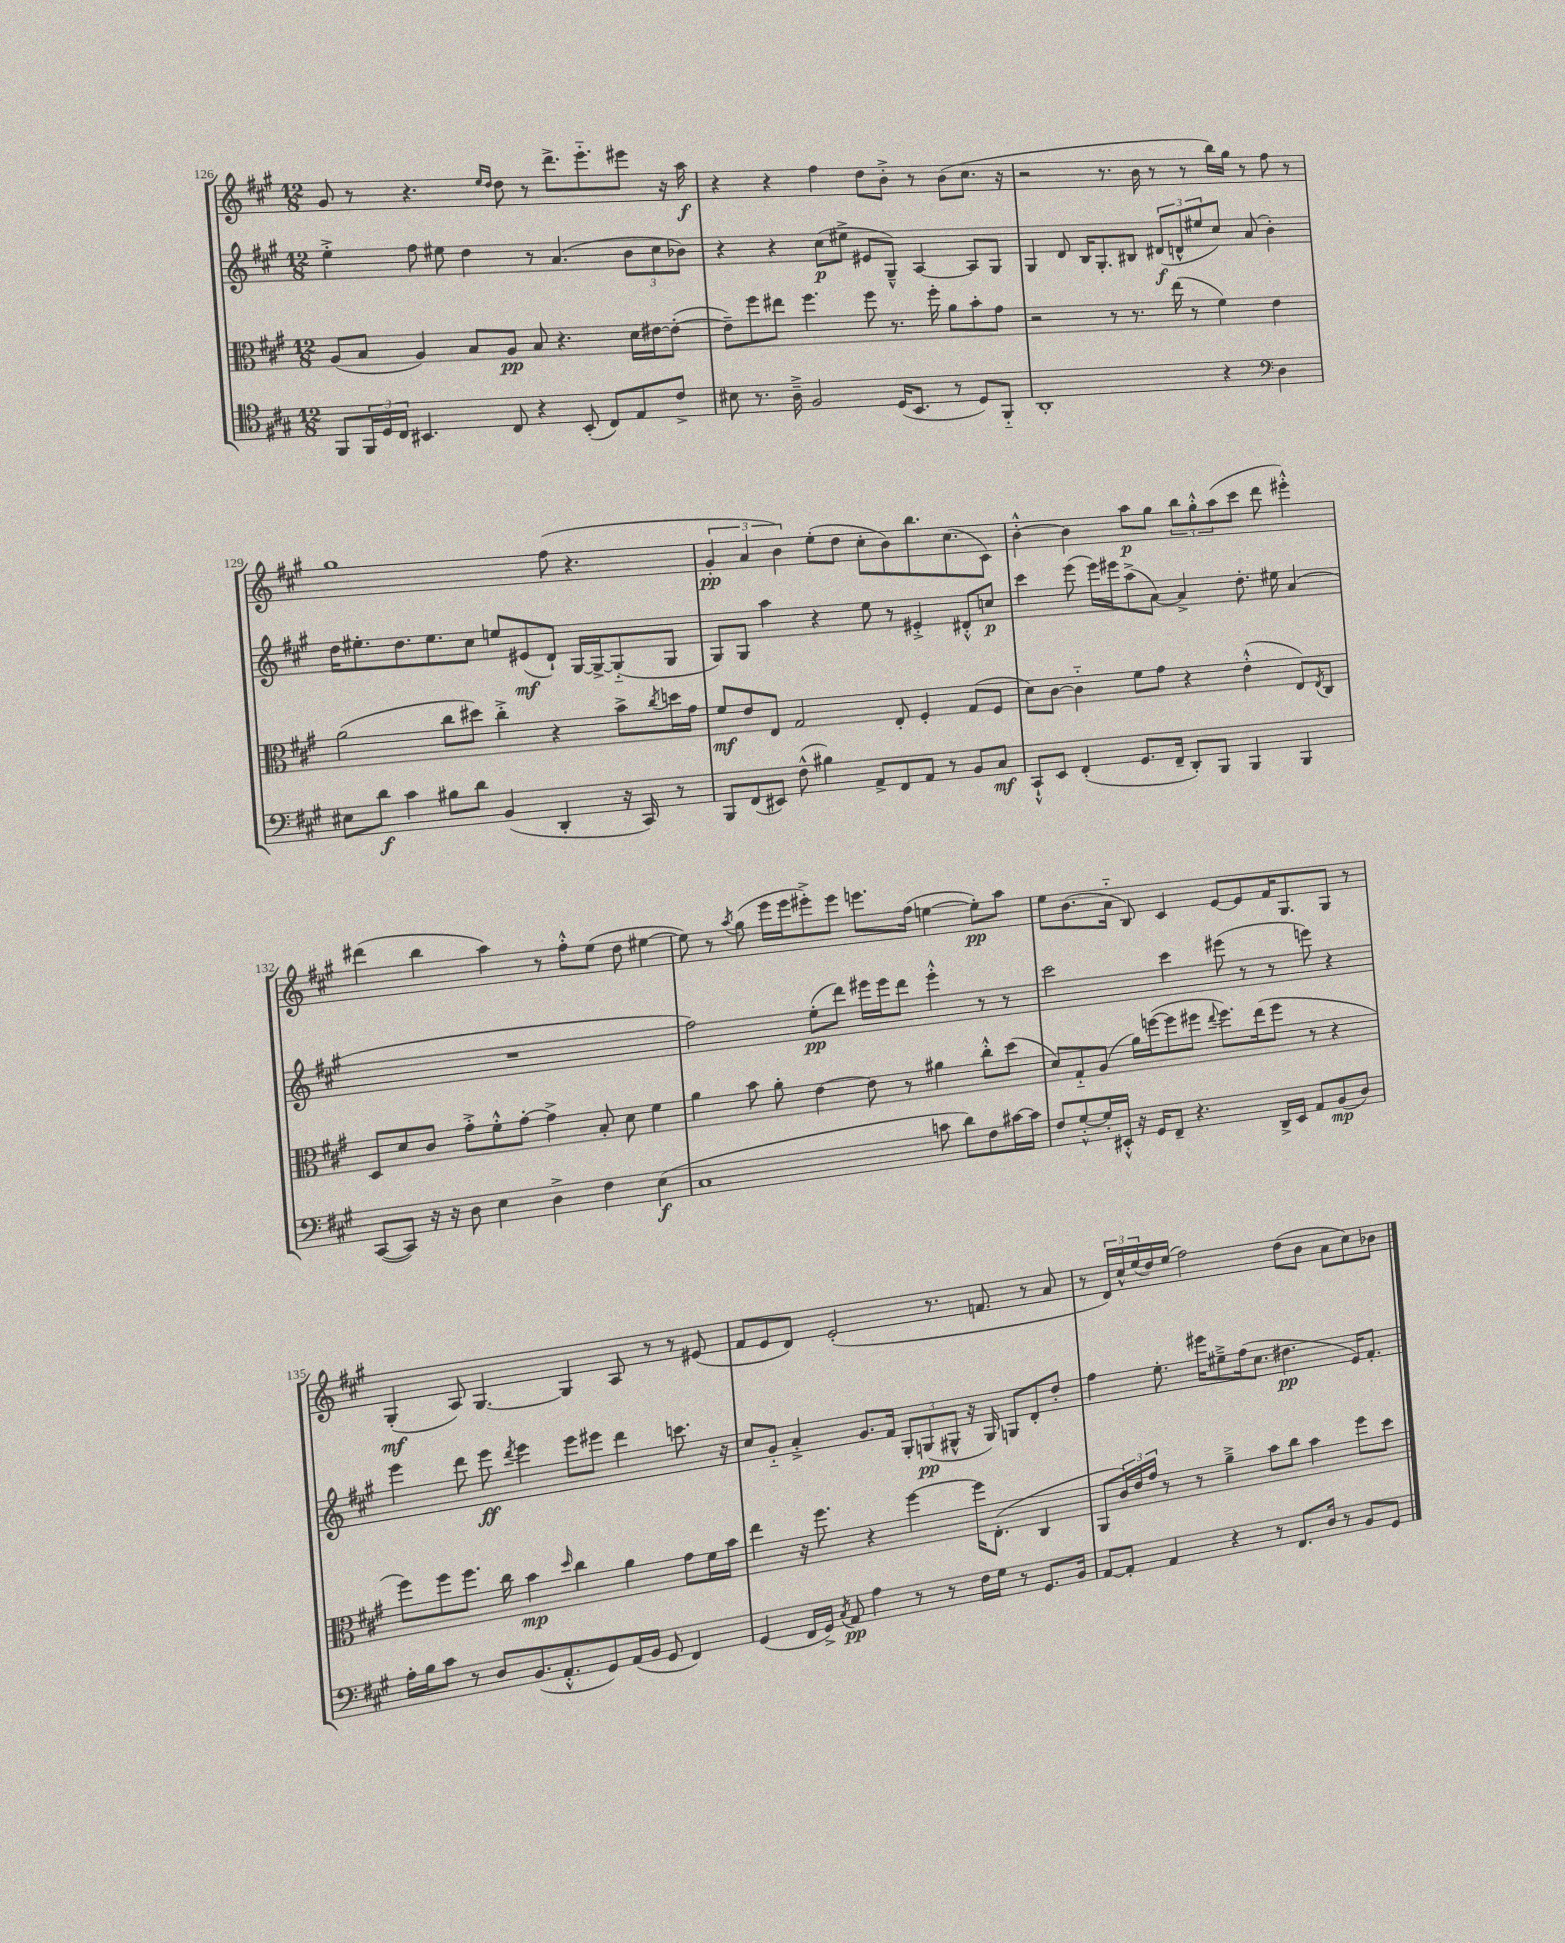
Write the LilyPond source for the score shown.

<<
\new StaffGroup <<
\new Staff = "s0" {
    \clef treble \key a \major \numericTimeSignature \time 12/8
    gis'8 r8 r4. \grace { e''16 d''16 } d''8 r8 d'''8.-> e'''8.-_ eis'''8 r16 a''16\f |
    r4 r4 fis''4 d''8 b'8-.-> r8 b'8( cis''8. r16 |
    r2 r8. b'16 r8 r8 b''16) gis''16 r8 fis''8 r8 |
    gis''1 fis''8( r4. |
    \tuplet 3/2 { gis'4-.\pp a'4 b'4) } e''8-.( d''8 cis''8-. b'8) b''8. cis''8.( cis'8) |
    b'4~-.-^ b'4 a''8\p gis''8 \tuplet 3/2 { b''8 gis''8-.-^ a''8( } cis'''8 d'''8 eis'''4-.-^) |
    dis'''4( b''4 a''4) r8 fis''8-.-^ e''8( d''8 eis''4~ |
    eis''8) r8 \acciaccatura { a''8 } gis''8( e'''16 e'''16 eis'''8-.->) eis'''8 e'''8. fis''16( e''4~ e''8-.\pp) a''8 |
    e''8 b'8.( a'16-_ b8) cis'4 e'8~ e'8 fis'16 gis8. gis8 r8 |
    gis4-.\mf( a8) gis4.~ gis4 a8 r8 r8 eis'8( |
    fis'8 e'8 d'8) e'2-.( r8. f'8. r8 a'8 |
    r8 \tuplet 3/2 { d'16) cis''16-^ e''16( } d''16) e''16( fis''2) d''8( b'8 a'8 cis''8) bes'8 \bar "|." |
}
\new Staff = "s1" {
    \clef treble \key a \major \numericTimeSignature \time 12/8
    e''4-.-> fis''8 eis''8 d''4 r8 a'4.( \tuplet 3/2 { b'8 cis''8 bes'8) } |
    r4 r4 cis''8\p( eis''8-> eis'8 gis8---^) a4~ a8 gis8 |
    gis4 d'8 b16 gis8.-. bis8 \tuplet 3/2 { dis'8\f( d'8-^ eis''8 } cis''8) a'8( b'4-.) |
    d''16 eis''8.-. d''8. eis''8. cis''8 e''8 eis'8\mf( d'8-!) gis16~ gis16~-> gis8-_( gis8 |
    gis8) gis8 a''4 r4 e''8 r8 eis'4-.-> dis'8-.-^ c''8\p |
    cis'''4 e'''8( e'''16) eis'''16 a''8->( a'8~) a'4-> d''8.-. eis''16 a'4( |
    R1. |
    fis''2) e''8-.\pp( d'''8) eis'''16 eis'''16 d'''8 eis'''4-.-^ r8 r8 |
    cis'''2 cis'''4 eis'''8( r8 r8 e'''8) r4 |
    e'''4 d'''8 e'''8\ff \acciaccatura { d'''8 } e'''4 e'''8 eis'''8 d'''4 c'''8. r16 |
    cis''8 gis'8-_ a'4-.-> gis'8. fis'16 \tuplet 3/2 { gis8-. g8\pp( gis8-^ } r16 gis16) g8 d'8-. d''8-. |
    fis''4 e''8.-. eis'''16 eis''8---> fis''16( cis''8. dis''4.\pp e'16) fis'8.-. \bar "|." |
}
\new Staff = "s2" {
    \clef alto \key a \major \numericTimeSignature \time 12/8
    a8( b8 a4) b8 a8\pp b8 r4. d'16 eis'16~ eis'8~-.( |
    eis'8--) fis''8 eis''8 fis''4. fis''8 r8. fis''16-. a'8 b'8-. gis'8 |
    r2 r8 r8. e''16( r8 fis'4) e'4 |
    a'2( cis''8 dis''8) cis''4-.-> r4 b'8-> \acciaccatura { cis''8 } d''16 gis'16 |
    fis'8\mf e'8 e8 gis2 e8-. fis4-. gis8( fis8 |
    d'8) cis'8~ cis'4-_ fis'8 gis'8 r4 e'4-.-^( e8) \acciaccatura { e8 } cis8 |
    d8 d'8 cis'8 gis'8-.-> fis'8-.-^ gis'8~-. gis'4-> b8-. d'8 fis'4 |
    a'4 b'8 a'8-. e'4~ e'8 r8 ais'4 cis''8-.-^ d''8( |
    d'8) gis8-_ a8( a'16) f''16~( f''8 fis''8 \appoggiatura { e''8 } fis''8.) e''16( fis''8 r8 r4 |
    fis''8) fis''8 fis''8. cis''16 b'4\mp \grace { d''16 } cis''4 a'4 gis'8 fis'16 b'16 |
    e''4 r16 fis''8. r4 fis''4~ fis''16 e8.-.( cis4 |
    a,8 \tuplet 3/2 { cis'16) e'16 gis'16 } r8 r8 a'4---> b'8 cis''8 b'4 fis''8 d''8 \bar "|." |
}
\new Staff = "s3" {
    \clef tenor \key a \major \numericTimeSignature \time 12/8
    fis,8 \tuplet 3/2 { fis,16 d16 cis16 } bis,4. cis8 r4 bis,8-.( cis8) e8 cis'8-> |
    bis8 r8. a16---> fis2 d16( b,8. r8 d8) fis,8-_ |
    a,1-. r4 \clef bass d4 |
    eis8 d'8\f cis'4 bis8 d'8 b,4( d,4-. r16 cis,16) r8 |
    b,,8 fis,8( eis,8) fis8-^( bis4) a,8-> fis,8 a,8 r8 b,8 cis8\mf |
    cis,8-!-^ e,8 fis,4-.( gis,8. fis,16-- d,8-.) b,,8 b,,4 b,,4 |
    cis,8~( cis,8) r16 r16 d8 e4 d4-> fis4 e4\f( |
    cis1 c'8 d'8) fis8 cis'16~ cis'16 |
    fis8 gis8~-.-^ gis16-. eis,16-.-^ r16 gis,16 fis,8-- r4. d,16-> eis,16 a,8 b,8\mp( d8) |
    a16-. b16 cis'8 r8 d8 b,8.( a,8.-.-^ gis,8) a,16( b,16 gis,8 fis,4) |
    gis,4( fis,16 gis,16->) \acciaccatura { cis8 } a,8\pp a4 r8 r8 fis16 gis16 r8 gis,8. b,16 |
    a,8~ a,8-. a,4 r4 r8 fis,8. d16 r8 b,8 gis,8 \bar "|." |
}
>>
>>
\layout { \context { \Score currentBarNumber = #126 } }
